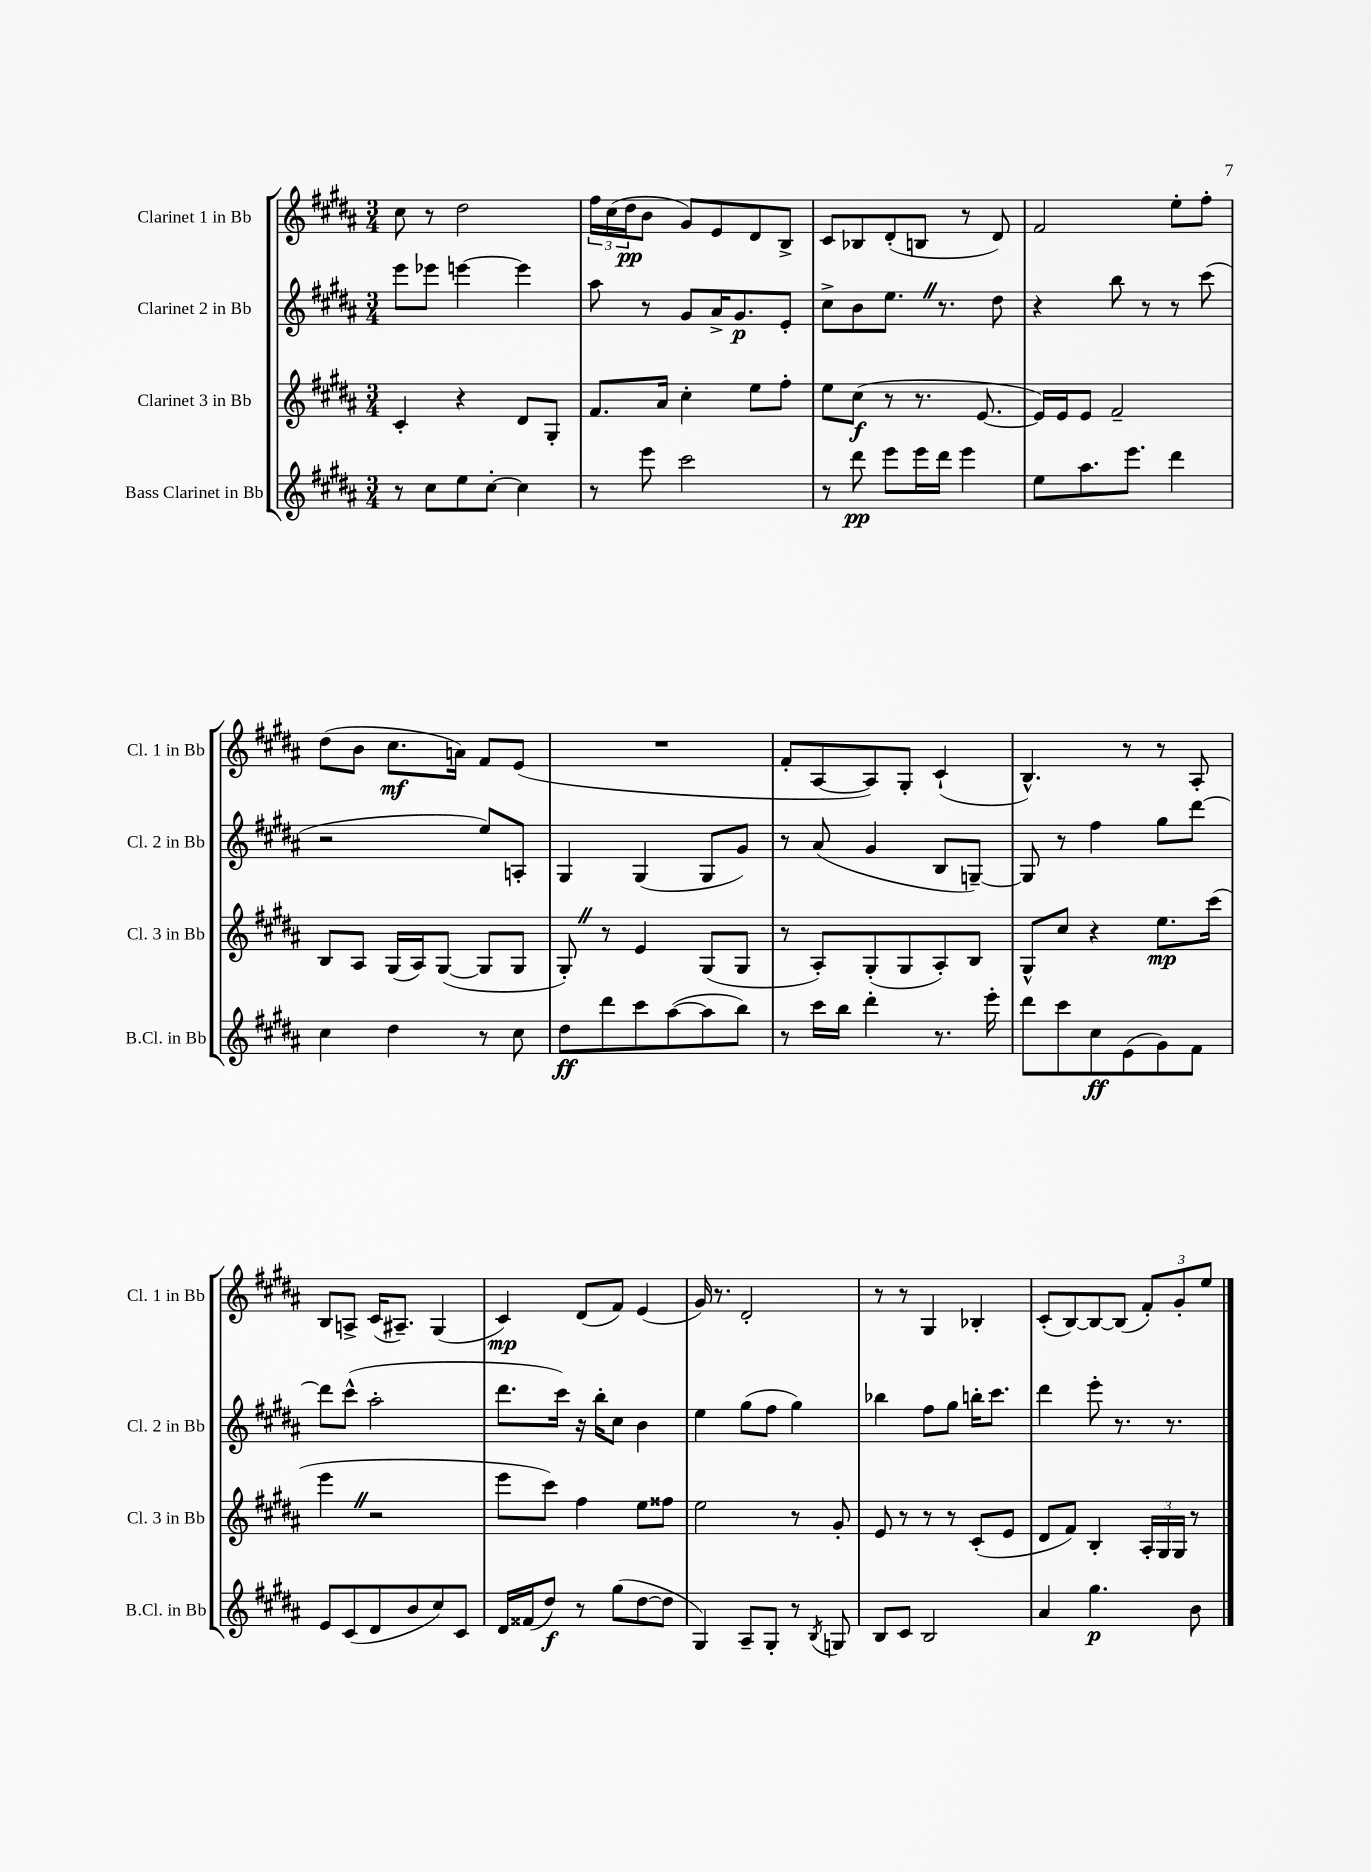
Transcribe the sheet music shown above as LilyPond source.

<<
\new StaffGroup <<
\new Staff = "s0" \with { instrumentName = "Clarinet 1 in Bb" shortInstrumentName = "Cl. 1 in Bb" } {
    \clef treble \key b \major \numericTimeSignature \time 3/4
    cis''8 r8 dis''2 |
    \tuplet 3/2 { fis''16 cis''16( dis''16\pp } b'8 gis'8) e'8 dis'8 b8-> |
    cis'8 bes8 dis'8-.( b8 r8 dis'8) |
    fis'2 e''8-. fis''8-. |
    dis''8( b'8 cis''8.\mf a'16) fis'8 e'8( |
    R2. |
    fis'8-. ais8~ ais8) gis8-. cis'4-!( |
    b4.-^) r8 r8 ais8-. |
    b8 a8-> cis'16( ais8.--) gis4( |
    cis'4\mp) dis'8( fis'8) e'4( |
    gis'16) r8. dis'2-. |
    r8 r8 gis4 bes4-. |
    cis'8-.( b8~) b8~ b8( \tuplet 3/2 { fis'8-.) gis'8-. e''8 } \bar "|." |
}
\new Staff = "s1" \with { instrumentName = "Clarinet 2 in Bb" shortInstrumentName = "Cl. 2 in Bb" } {
    \clef treble \key b \major \numericTimeSignature \time 3/4
    e'''8 ees'''8 e'''4~ e'''4 |
    ais''8 r8 gis'8 ais'16-> gis'8.\p e'8-. |
    cis''8-> b'8 e''8. \once \override BreathingSign.text = \markup { \musicglyph "scripts.caesura.straight" } \breathe r8. dis''8 |
    r4 b''8 r8 r8 cis'''8( |
    r2 e''8) a8-. |
    gis4 gis4( gis8 gis'8) |
    r8 ais'8( gis'4 b8 g8~--) |
    g8 r8 fis''4 gis''8 dis'''8~ |
    dis'''8 cis'''8-^( ais''2-. |
    dis'''8. cis'''16) r16 b''16-. cis''8 b'4 |
    e''4 gis''8( fis''8 gis''4) |
    bes''4 fis''8 gis''8 b''16-. cis'''8. |
    dis'''4 e'''8-. r8. r8. \bar "|." |
}
\new Staff = "s2" \with { instrumentName = "Clarinet 3 in Bb" shortInstrumentName = "Cl. 3 in Bb" } {
    \clef treble \key b \major \numericTimeSignature \time 3/4
    cis'4-. r4 dis'8 gis8-. |
    fis'8. ais'16 cis''4-. e''8 fis''8-. |
    e''8 cis''8\f( r8 r8. e'8.~ |
    e'16) e'16 e'8 fis'2-- |
    b8 ais8 gis16( ais16) gis8~( gis8 gis8 |
    gis8-.) \once \override BreathingSign.text = \markup { \musicglyph "scripts.caesura.straight" } \breathe r8 e'4 gis8( gis8 |
    r8 ais8-.) gis8-.( gis8 ais8-.) b8 |
    gis8-^ cis''8 r4 e''8.\mp cis'''16( |
    e'''4 \once \override BreathingSign.text = \markup { \musicglyph "scripts.caesura.straight" } \breathe r2 |
    e'''8 cis'''8) fis''4 e''8 fisis''8 |
    e''2 r8 gis'8-. |
    e'8 r8 r8 r8 cis'8-.( e'8 |
    dis'8 fis'8) b4-. \tuplet 3/2 { ais16-. gis16 gis16 } r8 \bar "|." |
}
\new Staff = "s3" \with { instrumentName = "Bass Clarinet in Bb" shortInstrumentName = "B.Cl. in Bb" } {
    \clef treble \key b \major \numericTimeSignature \time 3/4
    r8 cis''8 e''8 cis''8~-. cis''4 |
    r8 e'''8 cis'''2 |
    r8 dis'''8\pp e'''8 e'''16 dis'''16 e'''4 |
    e''8 ais''8. e'''8. dis'''4 |
    cis''4 dis''4 r8 cis''8 |
    dis''8\ff dis'''8 cis'''8 ais''8~( ais''8 b''8) |
    r8 cis'''16 b''16 dis'''4-. r8. e'''16-. |
    dis'''8 cis'''8 cis''8\ff e'8( gis'8) fis'8 |
    e'8 cis'8( dis'8 b'8 cis''8) cis'8 |
    dis'16 fisis'16( dis''8\f) r8 gis''8( dis''8~ dis''8 |
    gis4) ais8-- gis8-. r8 \acciaccatura { b8 } g8 |
    b8 cis'8 b2 |
    ais'4 gis''4.\p b'8 \bar "|." |
}
>>
>>
\layout { \context { \Score \remove "Bar_number_engraver" } }
